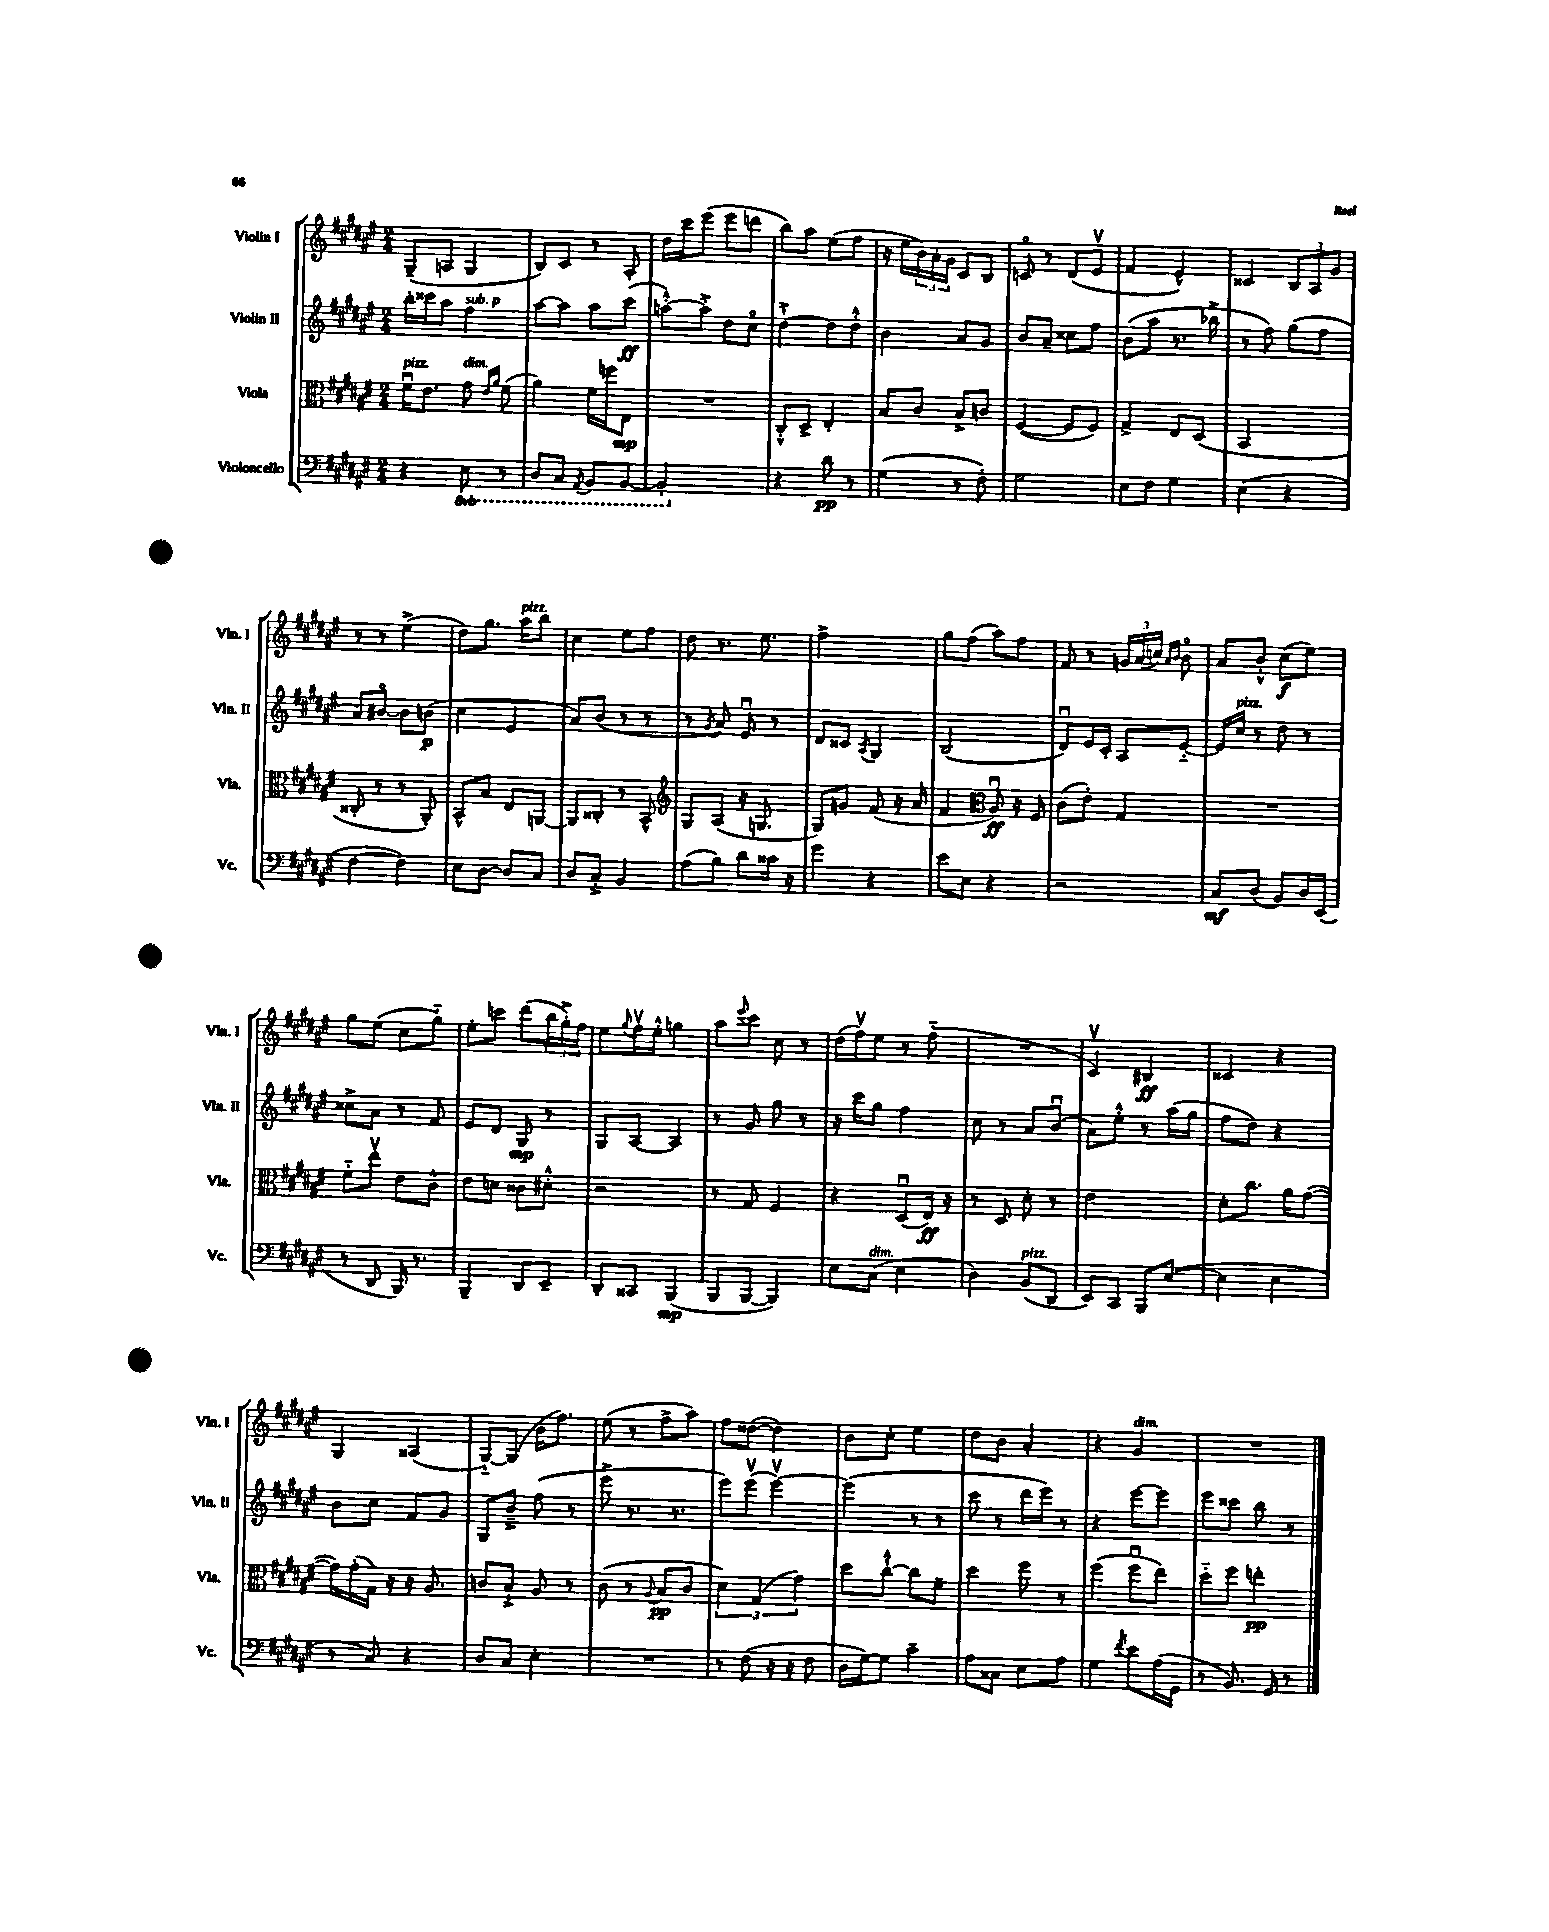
<<
\new StaffGroup <<
\new Staff = "s0" \with { instrumentName = "Violin I" shortInstrumentName = "Vln. I" } {
    \clef treble \key fis \major \numericTimeSignature \time 2/4
    gis8--( a8 gis4 |
    b8) cis'8 r8 ais8-. |
    dis''16 cis'''16 eis'''8( eis'''8 d'''8 |
    b''8) ais''8 eis''8( fis''8 |
    r16 eis''16 \tuplet 3/2 { b'16) ais'16-. gis'16 } cis'8 b8 |
    c'8\flageolet r8 dis'8( eis'8\upbow |
    fis'4 eis'4-^) |
    cisis'4 \tuplet 3/2 { b8 ais8 gis'8 } |
    r8 r8 eis''4->( |
    dis''8) gis''8. ais''16^\markup { \italic "pizz." } b''8 |
    cis''4 eis''8 fis''8 |
    dis''8 r8. eis''8. |
    fis''2-> |
    gis''8 fis''8( ais''8) fis''8 |
    fis'8 r8 \tuplet 3/2 { g'16 ais'16( c''16) } \grace { ais'16 b'16 } b'8\flageolet |
    ais'8 b'8-.-^ cis''8\f( eis''8) |
    gis''8 eis''8( cis''8 gis''8-_) |
    eis''8-. c'''8 dis'''8( \tuplet 3/2 { b''16 gis''16-.->) fis''16 } |
    eis''8 \appoggiatura { gis''8 } fis''16\upbow eis''16-.-^ g''4 |
    ais''8 \appoggiatura { eis'''8 } cis'''8 cis''8 r8 |
    dis''16( fis''16\upbow) eis''8 r8 fis''8-_( |
    R2 |
    cis'4\upbow) bis4\ff |
    cisis'4 r4 |
    gis4 aisis4( |
    gis8~-_) gis8( b'16 fis''8.) |
    eis''8( r8 fis''8-> ais''8) |
    fis''8 disis''8~( disis''4) |
    b'8 cis''8-. eis''4 |
    dis''8 b'8 ais'4-. |
    r4 gis'4^\markup { \italic "dim." } |
    R2 \bar "|." |
}
\new Staff = "s1" \with { instrumentName = "Violin II" shortInstrumentName = "Vln. II" } {
    \clef treble \key fis \major \numericTimeSignature \time 2/4
    b''16-. cisis'''16 ais''8 fis''4^\markup { \italic "sub. p" } |
    ais''8~ ais''8 ais''8 cis'''8\ff( |
    a''8~-.-^) a''8-.-> dis''8 cis''8\flageolet |
    dis''4~-!-> dis''8 dis''8-.-^ |
    b'4 ais'8 gis'8 |
    b'8 ais'8-- cisis''8 fis''8 |
    b'8( ais''8 r8. bes''16-> |
    r8 fis''8) gis''8( fis''8 |
    ais'8) bis'8~\flageolet bis'8 b'8\p( |
    cis''4 eis'4 |
    ais'8) b'8( r8 r8 |
    r8 \acciaccatura { gis'8 } ais'8) eis'8\downbow r8 |
    dis'8 cisis'8 \acciaccatura { ais8 } gis4 |
    b2( |
    dis'8\downbow) eis'16 cis'16-. ais8 eis'8~-_ |
    eis'16 cis''16^\markup { \italic "pizz." } r8 dis''8 r8 |
    cisis''8-> ais'8 r8 fis'8 |
    eis'8 dis'8 gis8\mp r8 |
    gis8 ais8~ ais4 |
    r8 gis'8 gis''8 r8 |
    r16 cis'''16 gis''8 fis''4 |
    cis''8 r8 ais'8 b'8\downbow( |
    ais'8) eis''8-.-^ r8 ais''16( gis''16 |
    fis''8 dis''8) r4 |
    b'8 cis''8 fis'8 gis'8 |
    gis8 b'8---> fis''8( r8 |
    eis'''8-> r8. r8. |
    eis'''8) eis'''8\upbow( eis'''4~\upbow) |
    eis'''4( r8 r8 |
    cis'''8 r8 dis'''16 eis'''16) r8 |
    r4 eis'''8~ eis'''8 |
    eis'''8 cisis'''8 b''8 r8 \bar "|." |
}
\new Staff = "s2" \with { instrumentName = "Viola" shortInstrumentName = "Vla." } {
    \clef alto \key fis \major \numericTimeSignature \time 2/4
    fis'16\downbow^\markup { \italic "pizz." } eis'8. gis'8^\markup { \italic "dim." } \grace { eis'16 ais'16 } fis'8( |
    ais'4) fis'16 f''16 eis8\mp |
    R2 |
    cis8-.-^ dis8-> eis4-. |
    b8 cis'8 b8-> c'8 |
    fis4~( fis8 fis8) |
    gis4-> eis8 dis8( |
    b,2 |
    cisis8-. r8 r8 ais,8-.) |
    b,8-^ b8 eis8 a,8~ |
    a,8 cisis8-. r8 b,8-^ |
    \clef treble gis8 ais8( r16 g8. |
    gis8) g'8 fis'8( r16 ais'16 |
    fis'4 \clef alto ais8\downbow\ff) r16 fis16 |
    cis'8( eis'8-.) gis4 |
    R2 |
    fis'8-_ eis''8\upbow eis'8 cis'8-^ |
    eis'8 d'8 cisis'8 dis'8-.-^ |
    r2 |
    r8 gis8 fis4 |
    r4 dis8\downbow( eis16\ff) r16 |
    r8 dis8 dis'8-. r8 |
    eis'2 |
    dis'8-. cis''8. ais'16 gis'8~( |
    gis'16) gis'16-.( gis16) r16 r16 ais8. |
    c'8 b8-!-> ais8 r8 |
    cis'8( r8 \appoggiatura { ais8 } b8\pp cis'8 |
    \tuplet 3/2 { dis'4) gis4( gis'4) } |
    dis''8 cis''8~-!-^ cis''8 fis'8-- |
    dis''4 fis''8 r8 |
    fis''4( fis''8\downbow eis''8) |
    dis''8-_ fis''8 e''4-.\pp \bar "|." |
}
\new Staff = "s3" \with { instrumentName = "Violoncello" shortInstrumentName = "Vc." } {
    \clef bass \key fis \major \numericTimeSignature \time 2/4 \set Staff.ottavationMarkups = #ottavation-simple-ordinals
    r4 \ottava #-1 eis,8 r8 |
    dis,8 cis,8 \acciaccatura { ais,,8 } b,,8 b,,8~ |
    b,,2-. \ottava #0 |
    r4 dis'8\pp r8 |
    gis4( r8 fis8-.) |
    gis2 |
    eis8 fis8 gis4 |
    eis4( r4 |
    fis4~ fis4) |
    eis8 dis8~ dis8 cis8 |
    dis8 cis8-.-> b,4 |
    ais8( b8) dis'8 cisis'16 r16 |
    gis'4 r4 |
    eis'8 eis8 r4 |
    r2 |
    cis8\mf dis8( b,8) dis16 eis,16( |
    r8 dis,8 b,,16) r8. |
    b,,4-- dis,8 eis,8-- |
    dis,8-. cisis,8 b,,4\mp( |
    b,,8 b,,8~ b,,4) |
    eis8 cis8^\markup { \italic "dim." }( eis4 |
    dis4) b,8^\markup { \italic "pizz." }( dis,8 |
    eis,8) cis,8 b,,8 eis8~( |
    eis4 eis4 |
    r8 cis8) r4 |
    dis8 cis8 eis4-. |
    R2 |
    r8 fis8( r16 r16 fis8 |
    dis16 gis16~) gis8 cis'4-- |
    ais8 cisis8 eis8 ais8 |
    gis4 \acciaccatura { fis'8 } eis'8 ais16( gis,16 |
    r8 b,8.) gis,16 r8 \bar "|." |
}
>>
>>
\layout { \context { \Score \remove "Bar_number_engraver" } }
